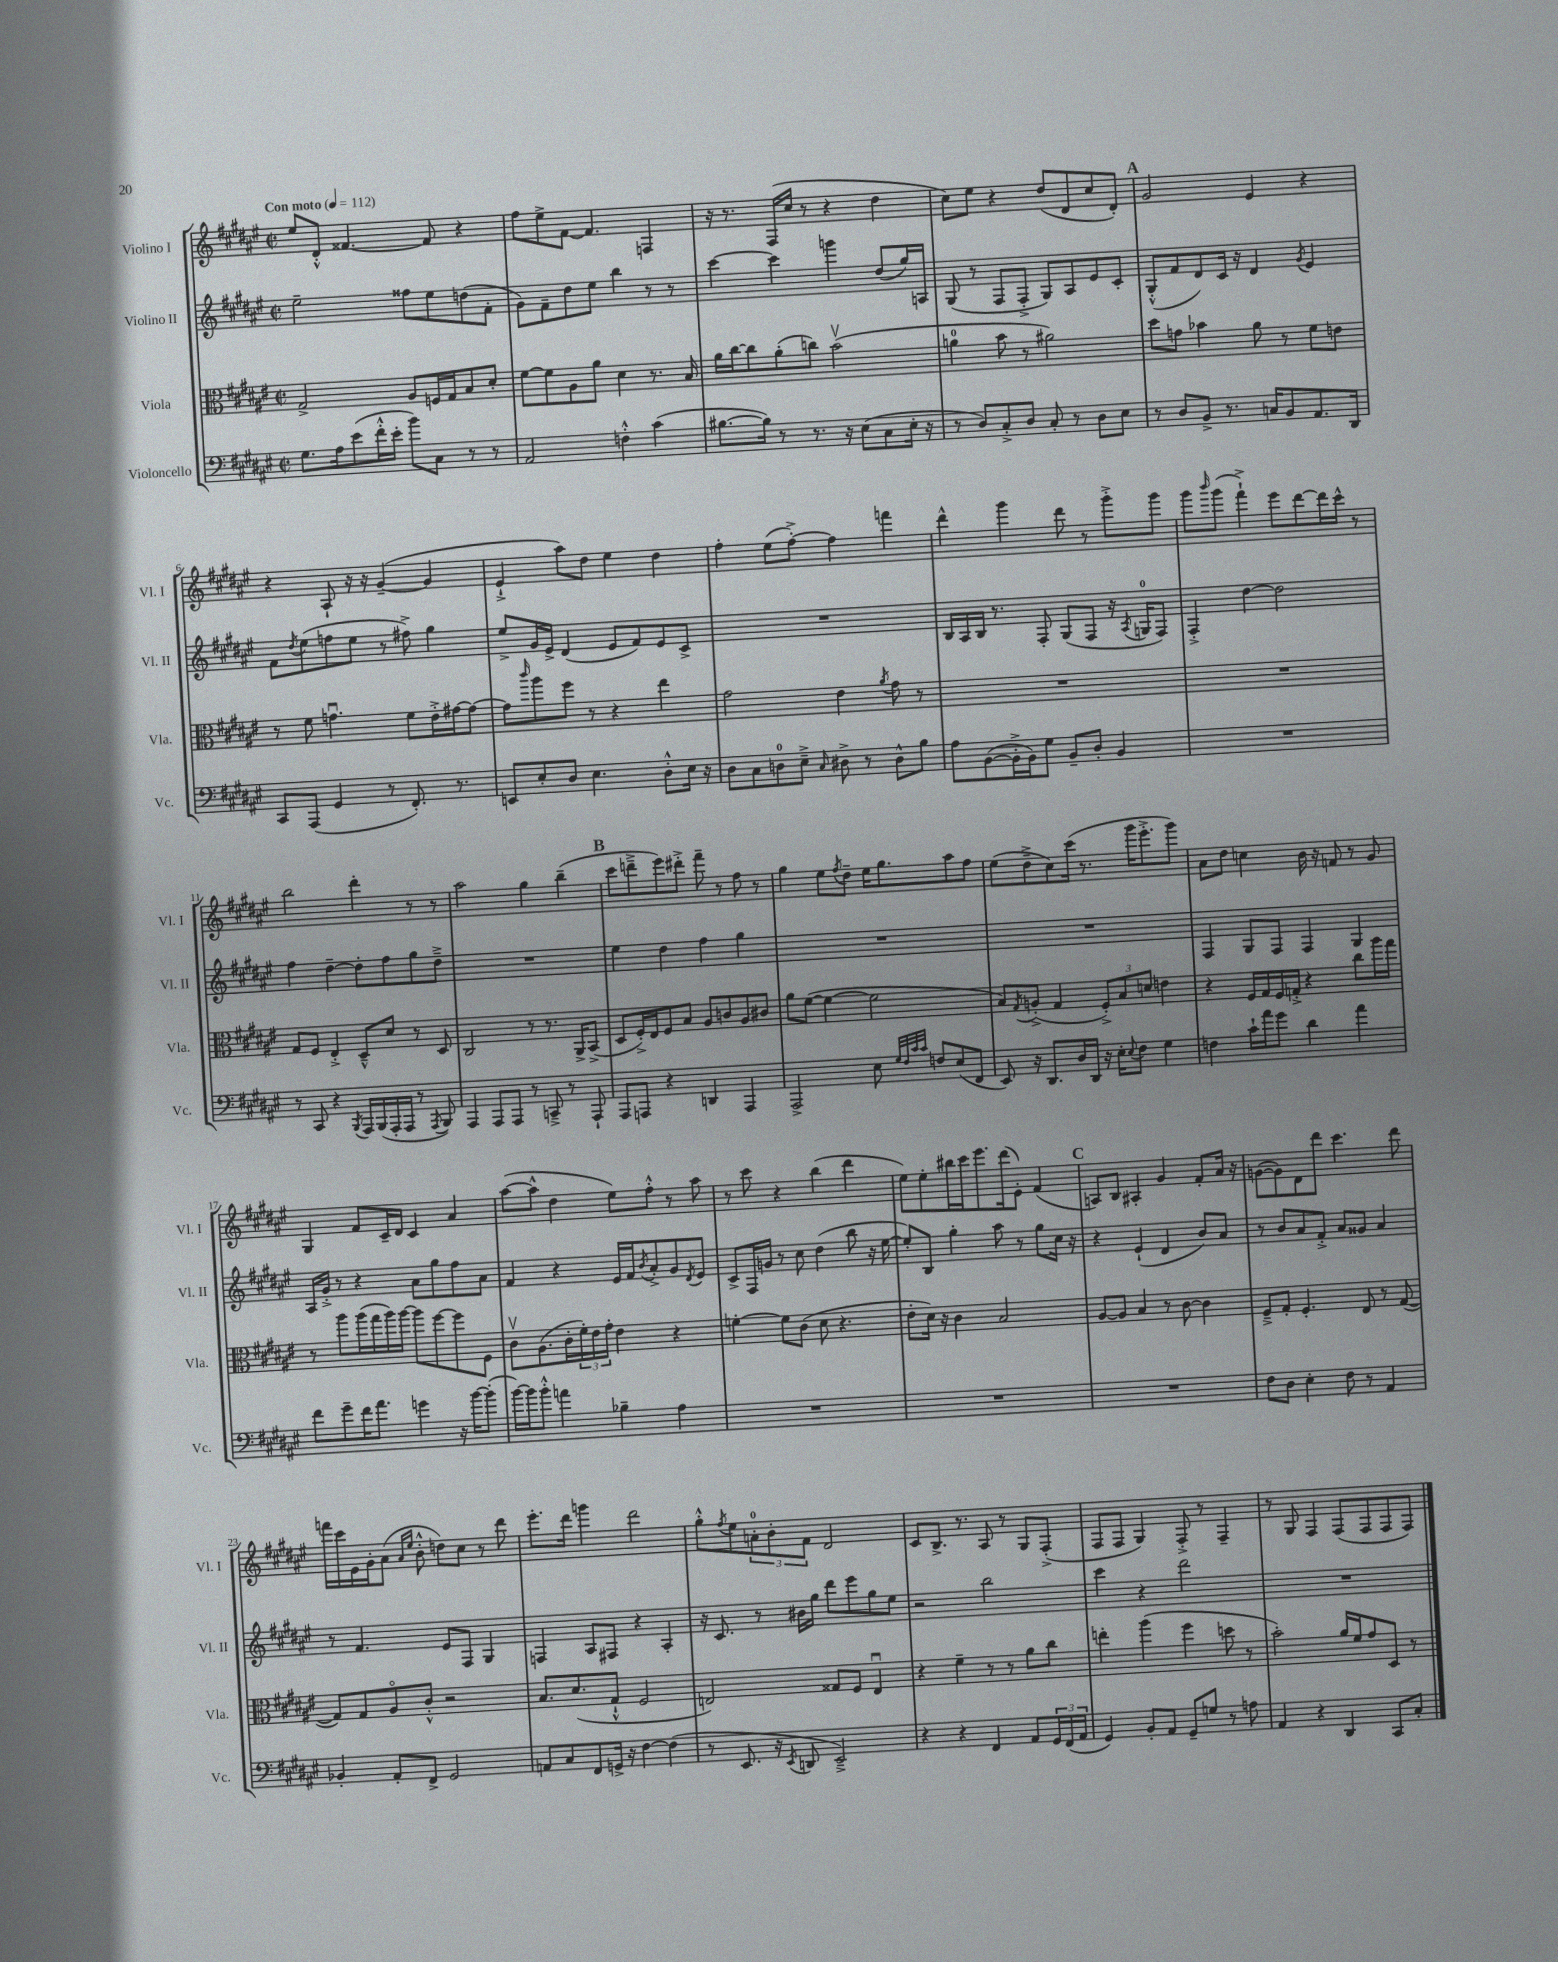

**kern	**kern	**kern	**kern
*part4	*part3	*part2	*part1
*staff4	*staff3	*staff2	*staff1
*I"Violoncello	*I"Viola	*I"Violino II	*I"Violino I
*I'Vc.	*I'Vla.	*I'Vl. II	*I'Vl. I
*clefF4	*clefC3	*clefG2	*clefG2
*k[f#c#g#d#a#e#]	*k[f#c#g#d#a#e#]	*k[f#c#g#d#a#e#]	*k[f#c#g#d#a#e#]
*M2/2	*M2/2	*M2/2	*M2/2
*met(c|)	*met(c|)	*met(c|)	*met(c|)
*MM112	*MM112	*MM112	*MM112
=1	=1	=1	=1
!	!	!	!LO:TX:a:B:t=Con moto
8.G#\L	2G#^/	2ee#~\	8ee#/L
.	.	.	8d#'^^/J
16A#\k	.	.	.
(8e#\	.	.	[4.f##X/
16f#'^^\L	.	.	.
16e#'\JJ	.	.	.
8b\L)	8A#/L	8ff##X\L	.
8C#\J	16Fn/L	8ee#\	8f##/]
.	16G#/J	.	.
8r	8B/	(8ddn\	4r
8r	8d#'/J	8f#'\J	.
=2	=2	=2	=2
2AA#/	[8f#\L	8g#\L)	8ff#\L
.	8f#\]	8f#~\	8ee#^\
.	8A#\	8dd#\	[8f#\J
.	8a#\J	8ee#\J	4.f#/]
4Fn'^^\	4d#\	4bb\	.
(4c#\	8.r	8r	4Fn/
.	.	8r	.
.	16B/	.	.
=3	=3	=3	=3
[8.B#X\L	16a#\LL	[4ccc#\	16r
.	[16cc#\J	.	8.r
.	8cc#\]	.	.
16B#\Jk])	.	.	.
8r	(8a#'\	4ccc#\]	(16F#/LL
.	.	.	16cc#/JJ
8.r	8ccn\J)	.	8r
.	(2bv\	4gggn\	4r
16r	.	.	.
(8E#\L	.	.	.
8C#\	.	(8dd#/L	4dd#\
16E#'\Jk	.	16gg#/L)	.
16r	.	16An/JJ	.
=4	=4	=4	=4
8r	4an\	(8G#/	8cc#\L)
8D#/L)	.	8r	8ee#\J
8C#'^/	8b\	8F#/L	4r
8D#/J	8r	8F#'^/J	.
8C#'/	2a#X\)	8G#/L)	(8dd#/L
8r	.	8A#/	8d#/
8D#\L	.	8e#/	8cc#/
8E#\J	.	8c#'/J	8d#'/J)
!!LO:REH:place=s1:t=A
=5	=5	=5	=5
8r	8dd#\L	(8G#'^^/L	2g#/
8D#/L	8gn\J	8f#/	.
8BB^/J	4b-X\	8d#/)	.
8.r	.	16c#/Jk	.
.	.	16r	.
.	8a#\	4d#/	4e#/
16Cn/KL	.	.	.
8BB/	8r	.	.
.	.	8qg#/	.
8.AA#/	8f#\L	4e#/	4r
.	8en\J	.	.
16DD#/Jk	.	.	.
!!LO:LB:g=z
=6	=6	=6	=6
8CC#/L	8r	8f#\L	4r
.	.	8qdd#/	.
(8AAA#/J	8f#\	(8ee#\	.
4GG#/	4.gnu\	8ffn\	8A#`/
.	.	8ee#\J	16r
.	.	.	16r
8r	.	8r	([4g#~/
8.FF#'/)	8f#\L	8ff#X^\)	.
.	16e#'^\L	4gg#\	4g#/]
8.r	[16g#X\J	.	.
.	8g#\J_	.	.
=7	=7	=7	=7
8EEn/L	8g#\L]	8ee#^/L	4e#`^/
.	16qqccc#/	.	.
8E#'/	8aa#\	16g#/L	.
.	.	16e#^/JJ	.
8D#/J	8ff#\J	(4d#/	8aa#\L)
4.E#\	8r	.	8dd#\J
.	4r	8e#/L	4ee#\
.	.	8f#/)	.
8D#'^^\L	4ee#\	8e#/	4dd#\
16E#\Jk	.	8c#^/J	.
16r	.	.	.
=8	=8	=8	=8
8D#\L	2g#\	1r	4ff#'\
8C#\	.	.	.
8Dn\	.	.	(8ee#\L
8E#~^\J	.	.	[8ff#'^\J)
16qqC#/	.	.	.
8D#X^\	4e#\	.	4ff#\]
8r	.	.	.
.	8qa#/	.	.
8D#^^\L	8g#\	.	4fffn\
8B\J	8r	.	.
=9	=9	=9	=9
8A#\L	1r	16B/LL	4ddd#^^\
.	.	16A#/	.
([8BB\	.	16B/JJ	.
.	.	8.r	.
16BB'^\L]	.	.	4ggg#\
16BB\J)	.	.	.
8G#\J	.	8F#'/	.
8BB~/L	.	(8G#/L	8ddd#\
8D#'/J	.	8F#/J	8r
4BB/	.	16r	8ggg#'^\L
.	.	8qA#/	.
.	.	16Gn/KL	.
.	.	8F#/J)	8ggg#\J
=10	=10	=10	=10
1r	1r	4F#'^/	8ggg#\L
.	.	.	16qqbbb/
.	.	.	(8ggg#\J
.	.	[4dd#\	4fff#`^\)
.	.	2dd#\]	8eee#\L
.	.	.	[8ddd#\
.	.	.	16ddd#\L]
.	.	.	16ccc#^^\JJ
.	.	.	8r
!!LO:LB:g=z
=11	=11	=11	=11
8r	8G#/L	4ff#\	2bb\
8CC#/	8F#/J	.	.
4r	4E#'^/	[4dd#~\	.
8qBBB/	.	.	.
16AAA#/LL	8D#~^^/L	8dd#'\L]	4ddd#'\
(16BBB/	.	.	.
16AAA#'/	8d#/J	8ff#\	.
16AAA#/JJ	.	.	.
8r	8r	8gg#\	8r
8qAAA#/	.	.	.
8BBB/)	8D#/	8dd#~^\J	8r
=12	=12	=12	=12
4AAA#/	2C#/	1r	2aa#\
8AAA#/L	.	.	.
8AAA#/J	.	.	.
8r	8r	.	4gg#\
8CCn~^/	8.r	.	.
8r	.	.	(4bb~\
.	16AA#^/KL	.	.
8AAA#`/	(8BB^/J	.	.
!!LO:REH:place=s1:t=B
=13	=13	=13	=13
8AAA#/L	8D#/L	4ee#\	8ccc#\L
8AAAn/J	16F#'^/L)	.	8dddn~^\
.	16E#/J	.	.
4r	8F#/	4dd#\	8eee#\)
.	8B/J	.	8ddd#X'^\J
4DDn/	8A#/L	4ff#\	8fff#~\
.	8cn/	.	8r
4AAA/	8A#/	4gg#\	8ff#\
.	8c#X/J	.	8r
=14	=14	=14	=14
2AAA#^/	8a#\L	1r	4gg#\
.	([8f#\J	.	.
.	4f#\_	.	8ee#\L
.	.	.	8qff#/
.	.	.	8dd#~\J
8E#\	2f#\]	.	16ee#\KL
.	.	.	8.gg#\
32qqG#/LLL	.	.	.
32qqF#/	.	.	.
32qqc#/	.	.	.
32qqc#/JJJ	.	.	.
8Fn/L	.	.	.
(8E#/	.	.	8aa#\
8FF#/J	.	.	8ff#\J
=15	=15	=15	=15
8EE#/)	8B/L)	1r	(8ee#\L
.	8qG#/	.	.
16r	(8An'^/J	.	8dd#~^\
8.DD#/L	.	.	.
.	4G#/	.	8cc#\)
16D#/L	.	.	(16ccc#\Jk
16DD#/JJ	.	.	8.r
16r	12F#'^/L)	.	.
16E#'\KL	.	.	.
.	12B/	.	.
8qqE#/	.	.	.
8F#\J	.	.	16ggg#\KL
.	12dn/J	.	.
.	.	.	8.eee#'^\
4G#\	4en\	.	.
.	.	.	8ggg#\J)
=16	=16	=16	=16
4Fn\	4r	4F#/	8a#\L
.	.	.	8dd#\J
16c#`\LL	16F#/LL	8G#/L	4ccn\
16a#\J	16G#/	.	.
8g#\J	16F#/	8F#/J	.
.	16Gn'^/JJ	.	.
4d#\	4r	4F#/	16b\
.	.	.	16r
.	.	.	8fn/
4a#\	8cc#\L	4G#/	8r
.	16aa#\L	.	8g#/
.	16gg#\JJ	.	.
!!LO:LB:g=z
=17	=17	=17	=17
8f#\L	8r	16A#/LL	4G#/
.	.	16g#'^/JJ	.
8g#~\	8aa#\L	8r	.
16f#\K	(16aa#\L	4r	8f#/L
8.a#\J	16gg#\	.	.
.	16aa#\)	.	16c#~/L
.	[16aa#\JJ	.	16d#/JJ
4gn\	8aa#\L]	8a#\L	4c#/
.	[8ff#\	8gg#\	.
16r	8ff#\]	8ff#\	4a#/
[16b\KL	.	.	.
(8b'\J]	8F#\J	8a#\J	.
=18	=18	=18	=18
[16b\LL)	8c#v\L	4f#/	([8aa#\L
16b\J]	.	.	.
8b'^^\J	(8.A#\	.	8aa#^^\J]
4an\	.	4r	4dd#\
.	16c#'\L	.	.
.	24f#'\)	.	.
.	24e#\	.	.
.	24g#'\JJ	.	.
4B-X~\	4e#\	16e#/LL	8ee#\L)
.	.	16f#/J	.
.	.	8qb/	.
.	.	8a#'^/	8ff#'^^\J
4A#\	4r	8g#/	8r
.	.	8qd#/	.
.	.	8e#/J	8aa#\
=19	=19	=19	=19
1r	[4fn'\	8c#^/L	8r
.	.	16F#/L	8ccc#\
.	.	16gn/JJ	.
.	8f\L]	8r	4r
.	(8c#\J	8cc#\	.
.	8d#\	(4dd#\	(4bb\
.	4.r	.	.
.	.	8bb\	4ddd#\
.	.	16r	.
.	.	[16ee#\	.
=20	=20	=20	=20
1r	8e#'\L	8ee#'/L])	8ee#\L)
.	16d#\Jk)	8B/J	8ee#'\
.	16r	.	.
.	4c#\	4gg#'\	16bb#X\L
.	.	.	16ccc#\J
.	.	.	8.eee#\
.	2B/	8aa#\	.
.	.	.	(16ddd#\k
.	.	8r	8e#'\J)
.	.	8gg#\L	(4f#/
.	.	16cc#\Jk	.
.	.	16r	.
!!LO:REH:place=s1:t=C
=21	=21	=21	=21
1r	[8A#/L	4r	8An/L)
.	8A#/J]	.	8B/J
.	4B/	(4e#`/	4A#X'/
.	8r	4d#/	4g#/
.	[8c#\	.	.
.	4c#\]	8b/L)	8f#'/L
.	.	8a#/J	16a#/Jk
.	.	.	16r
=22	=22	=22	=22
8F#\L	8F#~^/L	8r	([8gn\L
8D#\J	8G#'/J	8b/L	8g\])
4E#'\	4.F#'/	8a#/	8d#\
.	.	8f#'^/J	8ddd#\J
8F#\	.	8a#/L	4.ccc#\
8r	8E#/	8g##X/J	.
4AA#/	8r	4a#/	.
.	([8G#/	.	8ddd#\
!!LO:LB:g=z
=23	=23	=23	=23
4BB-X'/	8G#/L])	8r	16fffn\LL
.	.	.	16ccc#\
.	8G#/	4.f#/	16e#\
.	.	.	16g#'\J
8AA#'/L	8A#/	.	(8a#\J
.	.	.	16qqa#/LL
.	.	.	16qqee#/JJ
8FF#^/J	8c#'^^/J	.	8b'^^\
2GG#/	2r	8e#/L	8ddn\L)
.	.	8F#/J	8cc#\J
.	.	4G#/	8r
.	.	.	8ddd#\
=24	=24	=24	=24
8AAn/L	8.B/L	4Fn/	8.eee#'\L
8C#/	.	.	.
.	(8.d#/	.	16ddd#\Jk
8FF#/	.	8A#/L	4gggn\
16GGn^/Jk	8G#`^^/J	8F#X/J	.
16r	.	.	.
[4F#\	2F#/	4r	2ddd#\
(4F#\]	.	4A#'/	.
=25	=25	=25	=25
8r	2En/)	16r	8gg#'^^\L
.	.	8.c#/	.
.	.	.	8qff#/
8.EE#/	.	.	8ee#\
.	.	8r	12an'\
16r	.	.	.
.	.	.	12b'\
8qEE#/	.	.	.
8DDn/	.	16b#X\LL	.
.	.	.	12f#\J
.	.	16gg#\JJ	.
2EE#~^/)	8G##X/L	8ddd#\L	2d#/
.	8F#/J	8eee#\	.
.	4Eu/	8gg#\	.
.	.	8ee#\J	.
=26	=26	=26	=26
4r	4r	2r	8c#/L
.	.	.	8.B^/J
4r	4f#~\	.	.
.	.	.	8.r
4FF#/	8r	2bb\	8A#/
.	8r	.	8r
8AA#/L	8a#\L	.	8G#/L
24GG#/L	8cc#\J	.	(8F#'^/J
(24FF#/	.	.	.
24AA#/JJ	.	.	.
=27	=27	=27	=27
4GG#/)	4een'\	4ccc#\	8F#/L
.	.	.	8F#/J
8BB'/L	(4aa#\	4r	4G#/)
8AA#/J	.	.	.
8GG#~/L	4ff#\	2ddd#\	8F#'^/
8Gn/J	.	.	8r
8r	8ddn\	.	4F#~/
8An\	8r	.	.
=28	=28	=28	=28
4AA#/	2b'\)	1r	8r
.	.	.	8G#/
4r	.	.	4F#/
4DD#/	16a#/LL	.	(8F#/L
.	16f#/J	.	.
.	8g#/	.	8F#/
8CC#/L	8D#/J	.	8F#/
8C#'/J	8r	.	8F#/J)
==	==	==	==
*-	*-	*-	*-
